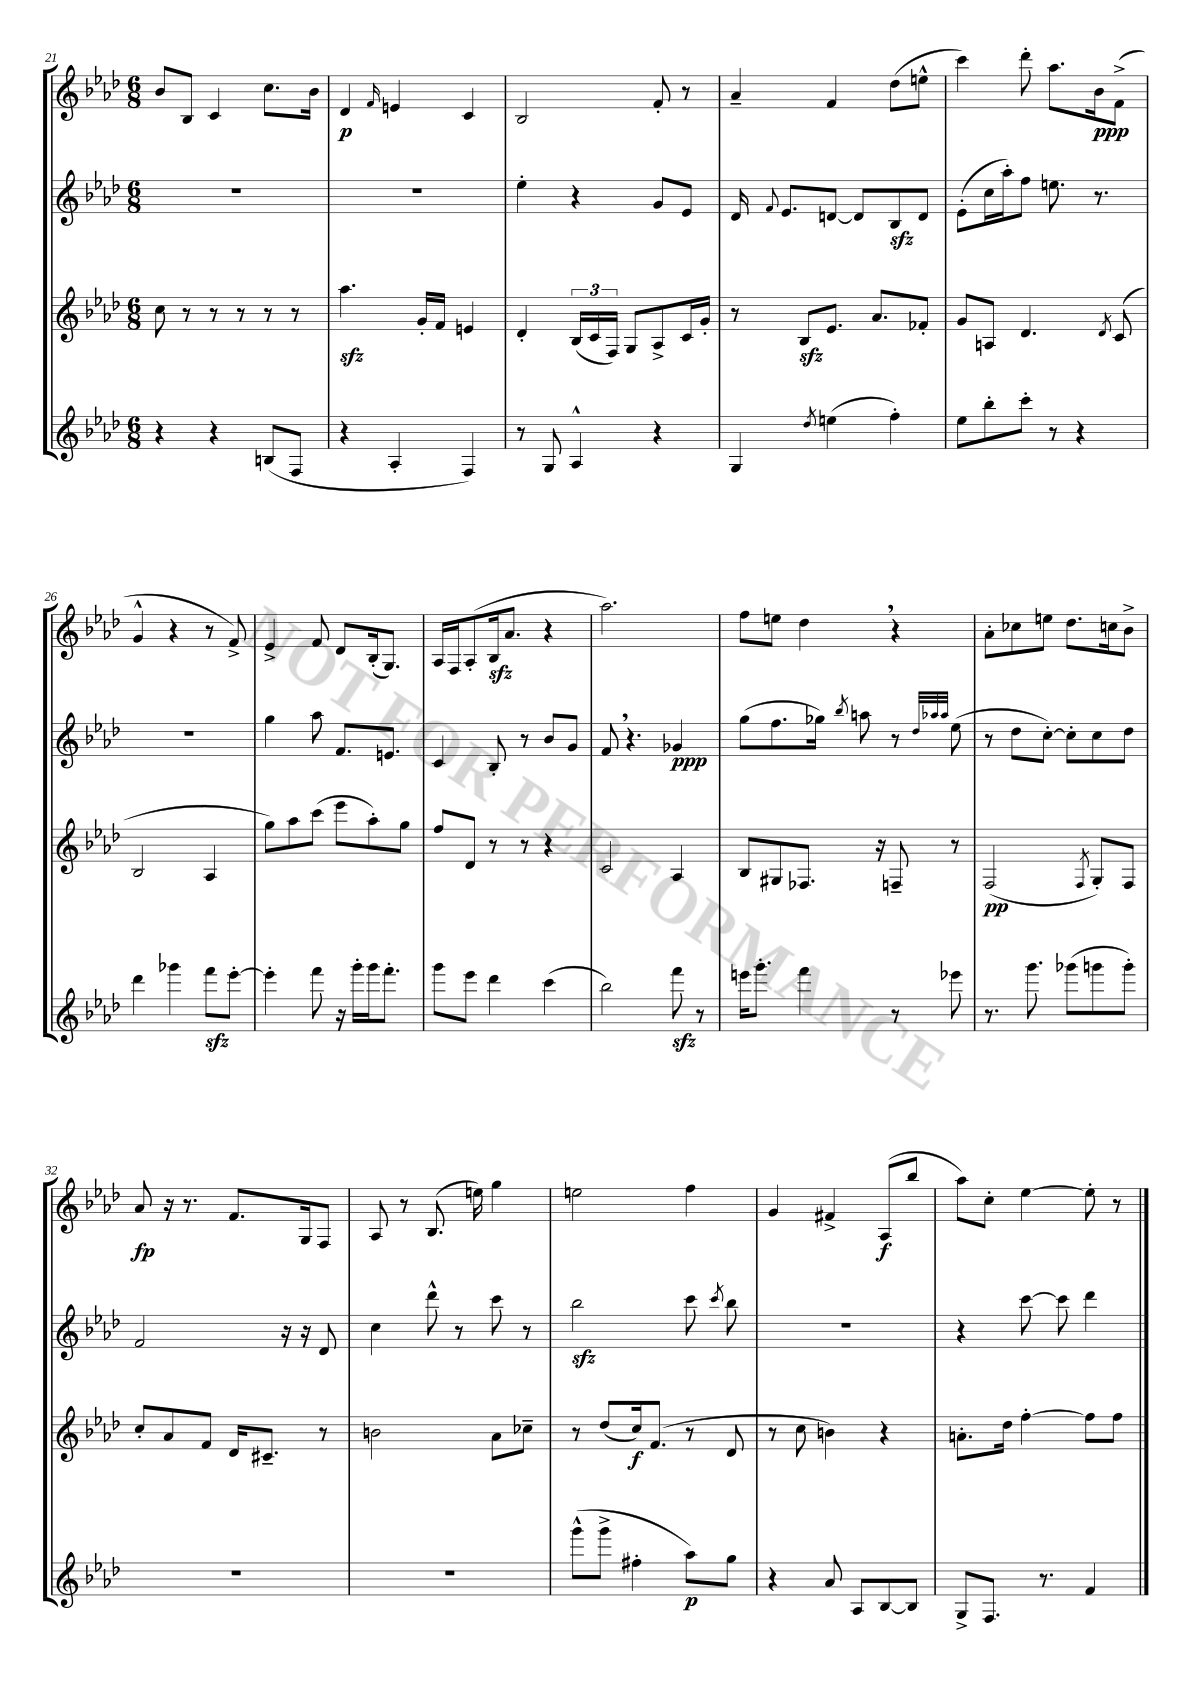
<<
\new StaffGroup <<
\new Staff = "s0" {
    \clef treble \key aes \major \numericTimeSignature \time 6/8
    \autoBeamOff bes'8[ bes8] c'4 c''8.[ bes'16] |
    des'4\p \grace { f'16 } e'4 c'4 |
    bes2 f'8-. r8 |
    aes'4-- f'4 des''8[( e''8]-^ |
    c'''4) des'''8-. aes''8.[ bes'16\ppp f'8]->( |
    g'4-^ r4 r8 f'8->) |
    ees'4-> f'8 des'8[ bes16-.( g8.]) |
    aes16[ f16 aes8-.( bes16\sfz aes'8.] r4 |
    aes''2.) |
    f''8[ e''8] des''4 \breathe r4 |
    aes'8[-. ces''8 e''8] des''8.[ c''16 bes'8]-> |
    aes'8\fp r16 r8. f'8.[ g16 f8] |
    aes8 r8 bes8.( e''16) g''4 |
    e''2 f''4 |
    g'4 fis'4-> aes8[\f( bes''8] |
    aes''8[) c''8]-. ees''4~ ees''8-. r8 \bar "|." |
}
\new Staff = "s1" {
    \clef treble \key aes \major \numericTimeSignature \time 6/8
    \autoBeamOff R2. |
    R2. |
    ees''4-. r4 g'8[ ees'8] |
    des'16 \appoggiatura { f'8 } ees'8.[ d'8]~ d'8[ bes8\sfz d'8] |
    ees'8[-.( c''16 aes''16-.) f''8] e''8. r8. |
    R2. |
    g''4 aes''8 f'8.[ e'8.] |
    c'4 bes8-. r8 bes'8[ g'8] |
    f'8 \breathe r4. ges'4\ppp |
    g''8[( f''8. ges''16]) \acciaccatura { bes''8 } a''8 r8 \grace { des''32[ aes''32 aes''32] } ees''8( |
    r8 des''8[ c''8]~-.) c''8[-. c''8 des''8] |
    f'2 r16 r16 des'8 |
    c''4 des'''8-^ r8 c'''8 r8 |
    bes''2\sfz c'''8 \acciaccatura { c'''8 } bes''8 |
    R2. |
    r4 c'''8~ c'''8 des'''4 \bar "|." |
}
\new Staff = "s2" {
    \clef treble \key aes \major \numericTimeSignature \time 6/8
    \autoBeamOff c''8 r8 r8 r8 r8 r8 |
    aes''4.\sfz g'16[-. f'16] e'4 |
    des'4-. \tuplet 3/2 { bes16[( c'16 f16]) } g8[ aes8-> c'16 g'16]-. |
    r8 bes8[\sfz ees'8.] aes'8.[ fes'8]-. |
    g'8[ a8] des'4. \acciaccatura { des'8 } c'8( |
    bes2 aes4 |
    g''8[) aes''8 c'''8]( ees'''8[ aes''8-.) g''8] |
    f''8[ des'8] r8 r8 r4 |
    c'2 aes4 |
    bes8[ gis8 fes8.] r16 f8-- r8 |
    f2\pp( \acciaccatura { f8 } g8[-.) f8] |
    c''8[-. aes'8 f'8] des'16[ cis'8.]-- r8 |
    b'2 aes'8[ ces''8]-- |
    r8 des''8[( c''16\f) f'8.]( r8 des'8 |
    r8 c''8 b'4) r4 |
    a'8.[-. des''16] f''4~-. f''8[ f''8] \bar "|." |
}
\new Staff = "s3" {
    \clef treble \key aes \major \numericTimeSignature \time 6/8
    \autoBeamOff r4 r4 b8[( f8] |
    r4 aes4-. f4) |
    r8 g8 aes4-^ r4 |
    g4 \acciaccatura { des''8 } e''4( f''4-.) |
    ees''8[ bes''8-. c'''8]-. r8 r4 |
    des'''4 ges'''4 f'''8[\sfz ees'''8]~-. |
    ees'''4-. f'''8 r16 g'''16[-. g'''16 f'''8.]-. |
    g'''8[ ees'''8] des'''4 c'''4( |
    bes''2) f'''8\sfz r8 |
    e'''16[ g'''8.]-. f'''4 r8 ees'''8 |
    r8. g'''8. ges'''8[( g'''8 g'''8]-.) |
    R2. |
    R2. |
    g'''8[-^( g'''8]-> fis''4-. aes''8[\p) g''8] |
    r4 aes'8 aes8[ bes8~ bes8] |
    g8[-> f8.] r8. f'4 \bar "|." |
}
>>
>>
\layout { \context { \Score currentBarNumber = #21 } }
